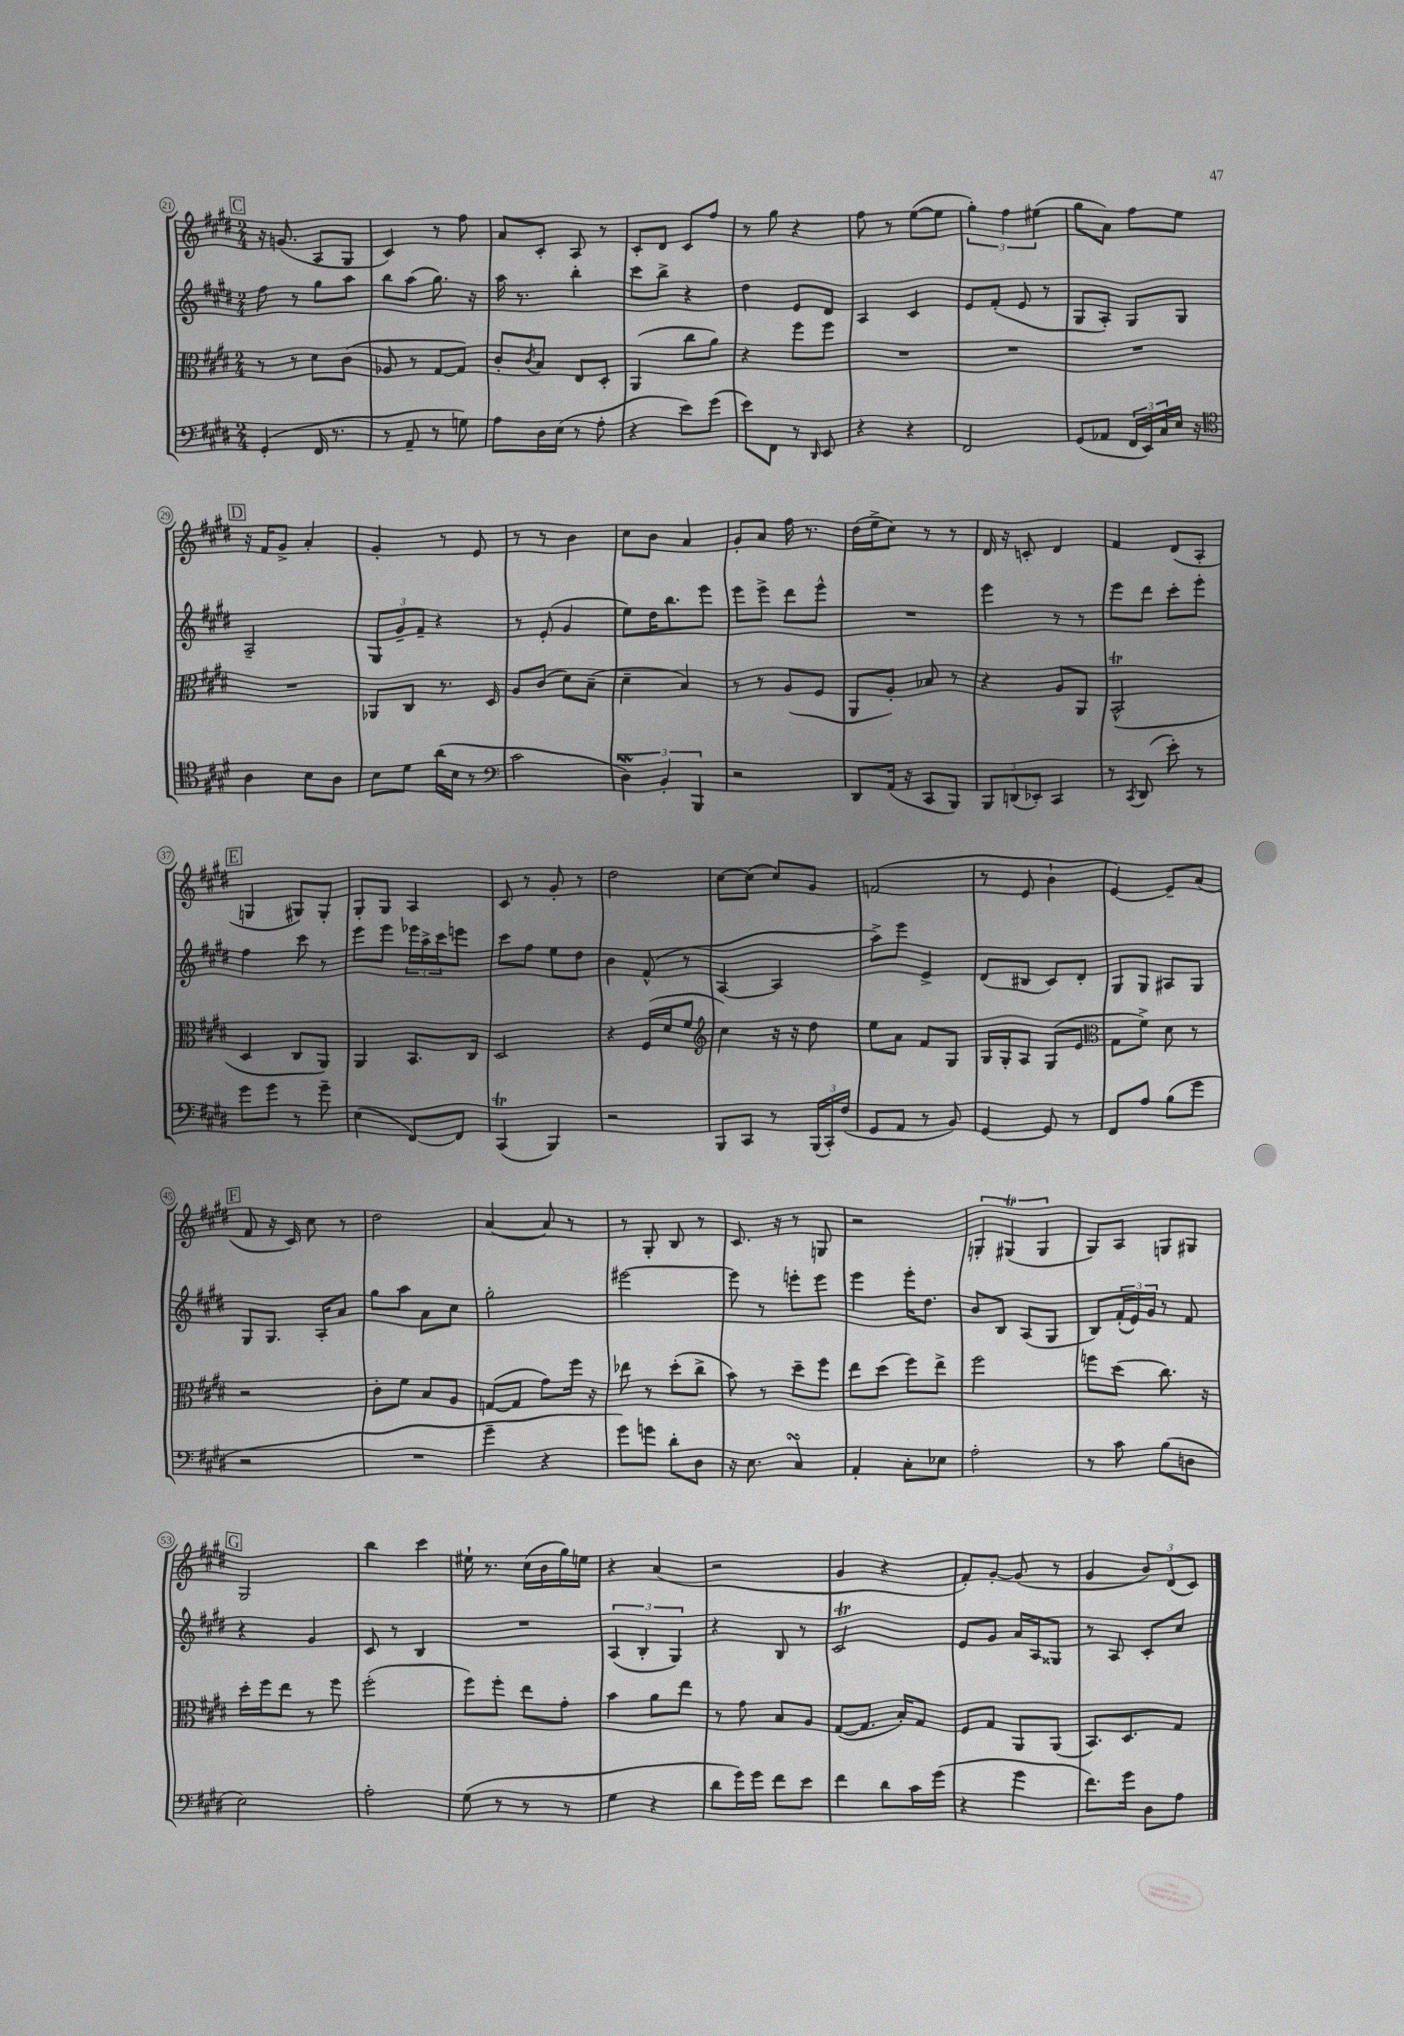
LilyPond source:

<<
\new StaffGroup <<
\new Staff = "s0" {
    \clef treble \key e \major \numericTimeSignature \time 2/4
    \mark \markup { \box "C" } r16 g'8.( a8 gis8 |
    cis'4) r8 fis''8 |
    a'8 cis'8-. a8 r8 |
    cis'8-. dis'8 cis'8 fis''8 |
    r8 gis''8 r4 |
    fis''8 r8 e''8~( e''8 |
    \tuplet 3/2 { gis''4-.) fis''4 eis''4( } |
    gis''8 a'8) fis''8 e''8 |
    \mark \markup { \box "D" } r16 fis'16 gis'8-> a'4-. |
    gis'4-. r8 e'8 |
    r8 r8 b'4 |
    cis''8 b'8 a'4 |
    gis'8-. a'8 fis''16 r8. |
    dis''16( e''16-> cis''8) r8 r8 |
    dis'16 r16 c'8-. dis'4 |
    fis'4 dis'8( a8-. |
    \mark \markup { \box "E" } g4 gis8) gis8-. |
    gis8-. gis8 a4 |
    cis'8 r8 gis'8-. r8 |
    dis''2 |
    cis''8~ cis''8( cis''8) gis'8 |
    f'2( |
    r8 e'8 b'4-! |
    e'4~) e'8-- a'8( |
    \mark \markup { \box "F" } fis'8 r16 cis'16) cis''8 r8 |
    dis''2 |
    a'4~ a'8 r8 |
    r8 gis8-. b8 r8 |
    cis'8. r16 r8 g8 |
    r2 |
    \tuplet 3/2 { g4-. gis4\trill( gis4 } |
    gis8) a8 g8 gis8 |
    \mark \markup { \box "G" } gis2 |
    b''4 cis'''4 |
    eis''16-! r8. cis''16( b'16 gis''16) e''16 |
    r4 a'4( |
    r2 |
    gis'4 r4 |
    fis'8-.) gis'8~-. gis'8( r8 |
    gis'4 \tuplet 3/2 { b'8) dis'8( cis'8) } \bar "|." |
}
\new Staff = "s1" {
    \clef treble \key e \major \numericTimeSignature \time 2/4
    \mark \markup { \box "C" } fis''8 r8 gis''8 a''8 |
    b''8 a''8( gis''8.) r16 |
    a''16 r8. b''4-. |
    cis'''8 b''8-> r4 |
    dis''4 e'8 dis'8 |
    a4 cis'4 |
    e'8 fis'8-.( e'8 r8 |
    gis8 a8-.) gis8 gis8 |
    \mark \markup { \box "D" } a2-- |
    \tuplet 3/2 { gis8 gis'8-- fis'8-- } r4 |
    r8 e'8-.( gis'4 |
    e''8) dis''16 b''8. e'''8 |
    e'''8 e'''8-> dis'''8 e'''8-^ |
    R2 |
    e'''4 r8 r8 |
    e'''8 dis'''8 cis'''8-. e'''8-. |
    \mark \markup { \box "E" } fis''4 cis'''8 r8 |
    e'''8 e'''8 \tuplet 3/2 { ees'''16 a''16-> cis'''16 } e'''8 |
    cis'''8 fis''8 e''8 dis''8 |
    b'4 fis'8-^( r8 |
    a4~ a4 |
    a''8->) e'''8 e'4-> |
    dis'8( bis8 cis'8) dis'8-. |
    gis8 gis8 ais8 gis8 |
    \mark \markup { \box "F" } gis8 gis8. a16-. a'8 |
    gis''8 a''8 a'8 cis''8 |
    gis''2-. |
    eis'''2~ |
    eis'''8 r8 e'''8-. e'''8 |
    e'''4 e'''16-. dis''8. |
    b'8 b8 a8( gis8 |
    b8) \tuplet 3/2 { fis'16-.( e'16) gis'16 } r8 fis'8 |
    \mark \markup { \box "G" } r4 gis'4 |
    cis'8 r8 b4 |
    R2 |
    \tuplet 3/2 { a4( b4-. gis4) } |
    r4 b8 r8 |
    cis'2\trill |
    e'8 gis'8 a'16 a16 gisis8 |
    r8 a8 cis'8-. cis''8 \bar "|." |
}
\new Staff = "s2" {
    \clef alto \key e \major \numericTimeSignature \time 2/4
    \mark \markup { \box "C" } r8 r8 dis'8 cis'8( |
    aes8 r8 gis8~ gis8) |
    cis'8-. \acciaccatura { cis'8 } b8 e8 dis8-. |
    a,4( cis''8 a'8) |
    r4 fis''8 fis''8 |
    R2 |
    R2 |
    R2 |
    \mark \markup { \box "D" } R2 |
    aes,8 cis8 r8. dis16 |
    a8 cis'8( dis'8) b8--( |
    dis'4-- b4) |
    r8 r8 a8( fis8 |
    a,8 a8-.) bes8 r8 |
    r4 a8 a,8 |
    b,2-^\trill( |
    \mark \markup { \box "E" } dis4 cis8 a,8) |
    a,4 b,8. cis16 |
    dis2 |
    r4 fis16( dis'16 fis'8 |
    \clef treble cis''4) r16 r16 dis''8 |
    e''8 a'8 fis'8 gis8 |
    gis16 gis16-. a8 gis8( e'8 |
    \clef alto gis8 fis'8->) dis'8 r8 |
    \mark \markup { \box "F" } r2 |
    cis'8-. fis'8 b8 a8 |
    g8~( g8 gis'8) fis''16 r16 |
    ees''8 r8 dis''8-.( cis''8-> |
    b'8) r8 dis''8-- fis''8 |
    e''8 dis''8( fis''8) e''8-> |
    fis''2 |
    f''8 dis''8( cis''8.) r16 |
    \mark \markup { \box "G" } dis''16-. fis''16 e''8 r8 fis''8 |
    fis''2-.( |
    fis''8) fis''8-. e''8 gis'8-. |
    b'4 a'8 e''8 |
    r8 gis'8 b8 a8 |
    gis8~( gis8. b16-.) gis8 |
    fis8 gis8 a,8 a,8( |
    b,8.) dis8. gis8 \bar "|." |
}
\new Staff = "s3" {
    \clef bass \key e \major \numericTimeSignature \time 2/4
    \mark \markup { \box "C" } gis,4-.( fis,16 r8. |
    r8 a,8-- r8 g8) |
    a8 dis16 e16( r8 a8-. |
    r4 e'8) gis'8( |
    e'8) fis,8 r8 \grace { dis,16 } e,8 |
    r4 r4 |
    fis,2 |
    gis,8( aes,8 \tuplet 3/2 { fis,16 e,16) cis16 } e16 r16 |
    \mark \markup { \box "D" } \clef tenor a4 b8 a8 |
    b8 dis'8 a'16( b16 r8 |
    \clef bass cis'2 |
    \tuplet 3/2 { dis4\mordent) b,4-. b,,4 } |
    r2 |
    dis,8 a,16( r16 cis,8 b,,8) |
    \tuplet 3/2 { b,,8 d,8( ees,8-.) } cis,4 |
    r8 \acciaccatura { cis,8 } dis,8( e'8-.) r8 |
    \mark \markup { \box "E" } gis'8 gis'8 r8 gis'8-- |
    e4( fis,8~) fis,8 |
    cis,4\trill( b,,4) |
    r2 |
    b,,8 cis,8 r8 \tuplet 3/2 { b,,16( cis,16-.) fis16( } |
    gis,8 a,8 r8 b,8) |
    gis,4~ gis,8 r8 |
    fis,8 a8 b8( gis'8 |
    \mark \markup { \box "F" } r2 |
    R2 |
    gis'4-- r4 |
    gis'8) g'8 dis'8-. dis8 |
    r16 e8. cis4\turn |
    a,4-. cis8-. ees8 |
    a2-. |
    r8 cis'8 b8( d8 |
    \mark \markup { \box "G" } e2) |
    a2-. |
    gis8( r8 r8 r8 |
    gis4 r4 |
    dis'8 gis'16) gis'16 fis'8 e'8 |
    fis'4 dis'8 cis'16 gis'16( |
    r4 gis'4 |
    fis'8.) gis'16 dis8 a8 \bar "|." |
}
>>
>>
\layout { \context { \Score currentBarNumber = #21 \override BarNumber.stencil = #(make-stencil-circler 0.1 0.3 ly:text-interface::print) } }
